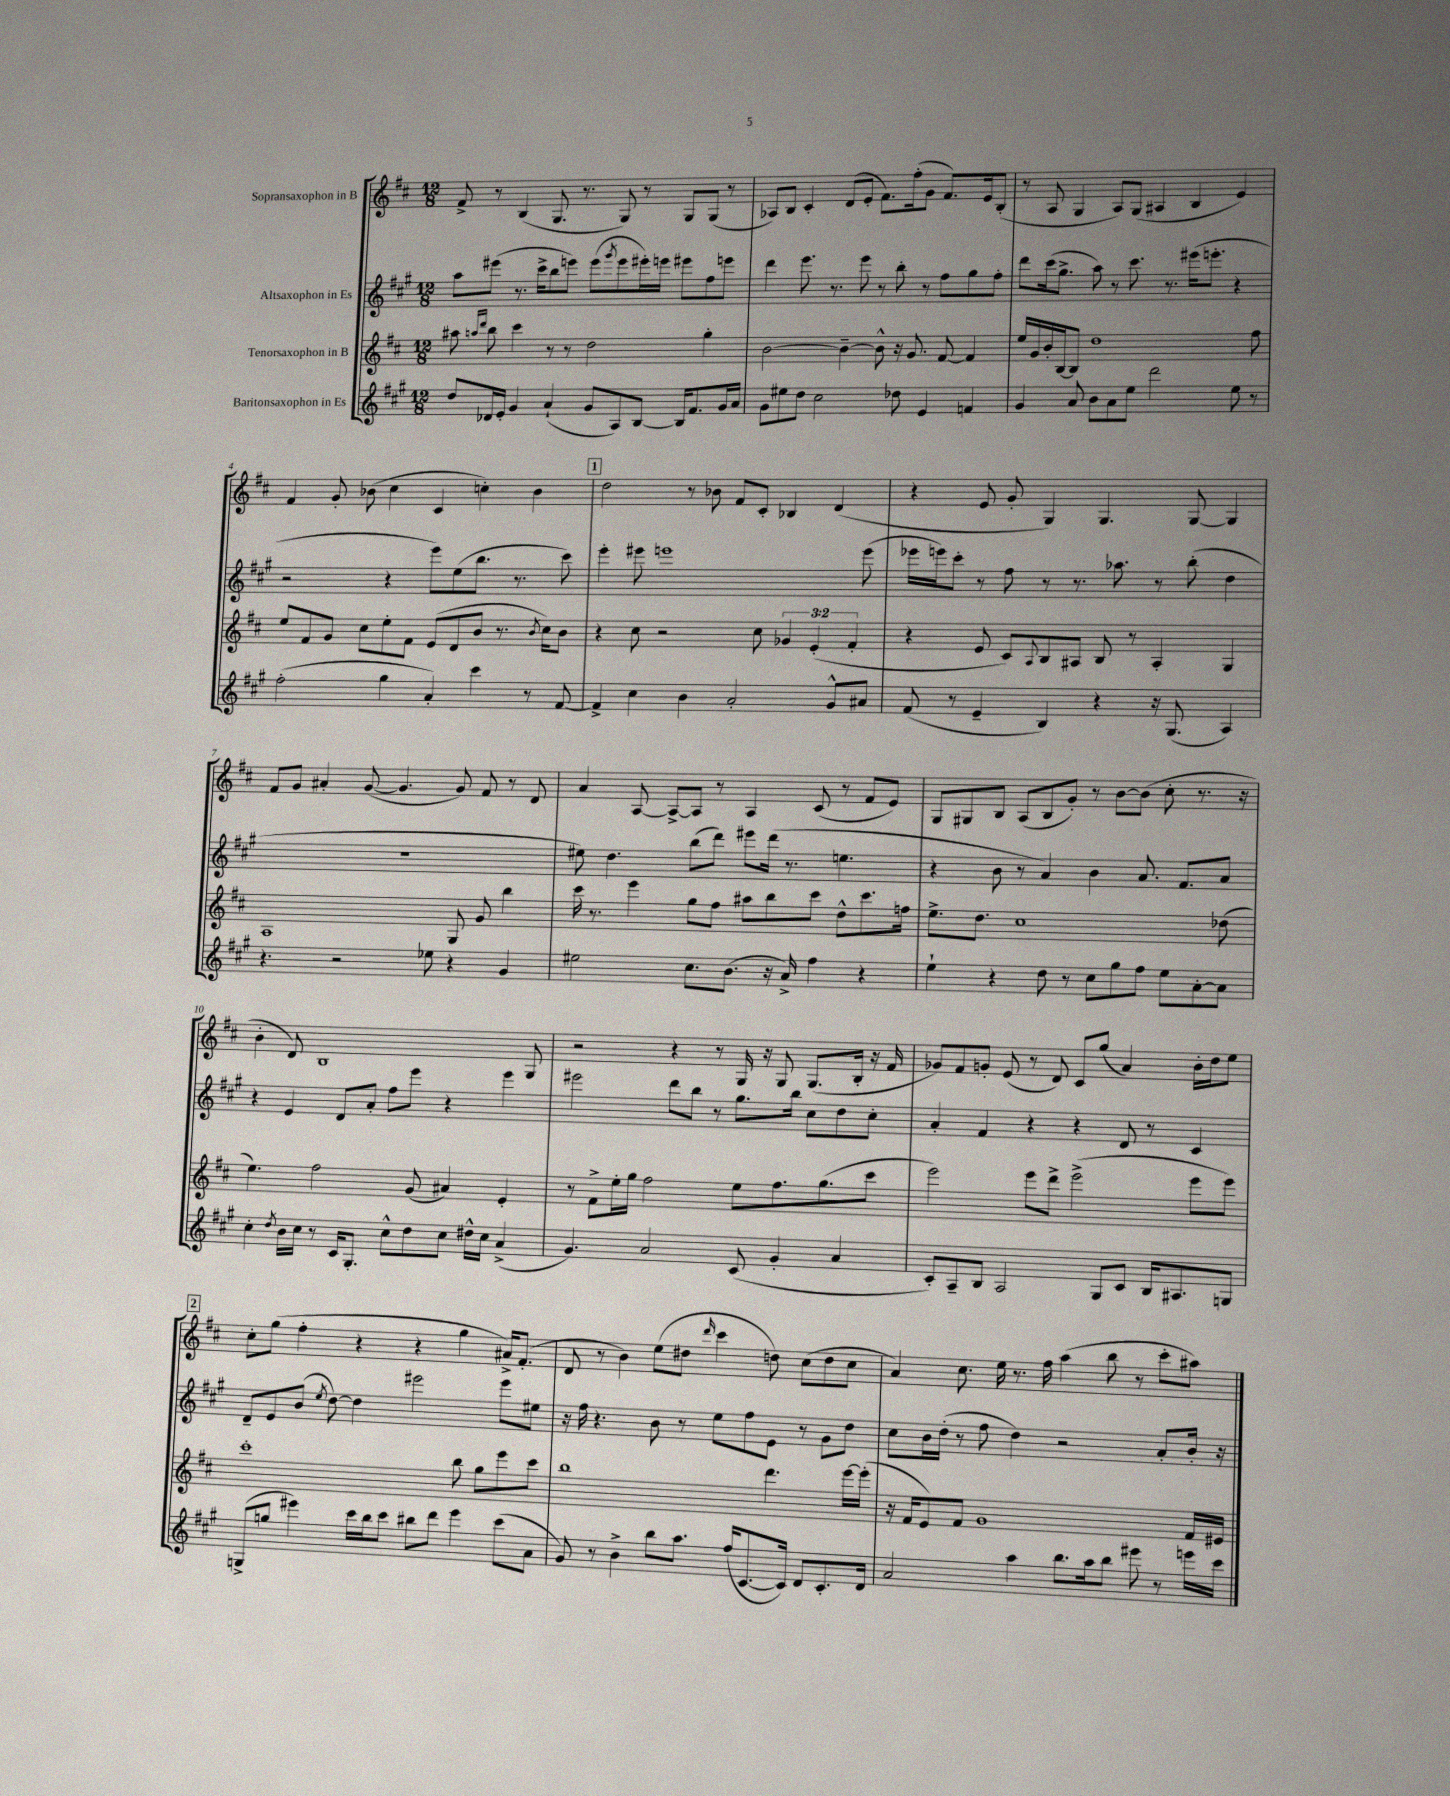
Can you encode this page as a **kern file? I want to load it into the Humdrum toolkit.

**kern	**kern	**kern	**kern
*staff4	*staff3	*staff2	*staff1
*clefG2	*clefG2	*clefG2	*clefG2
*k[f#c#g#]	*k[f#c#]	*k[f#c#g#]	*k[f#c#]
*M12/8	*M12/8	*M12/8	*M12/8
8dd	8aa#	8aa	8f#^
.	16qqaa	.	.
.	16qqddd	.	.
16d-	8bb	(8eee#	8r
16e'	.	.	.
4g#	4ccc#	8.r	(4B
.	.	16ccc#^	.
(4a`	8r	8bb	8.G
.	8r	8eee)	.
.	.	.	8.r
8g#	2dd	(8eee	.
.	.	8qggg#	.
8A)	.	8eee	8G)
[8B	.	16eee#')	8r
.	.	16eee	.
16B]	.	8eee#	8G
8.f#	.	.	.
.	4gg'	8ff#	(8G
16g#	.	8eee	8r
16a	.	.	.
=	=	=	=
8g#	[2b	4ddd	8A-)
8ee#	.	.	8B
8dd	.	8.eee	4c#'
2cc#	.	.	.
.	.	8.r	.
.	4b~_	.	(8d
.	.	8eee	8e'
.	8b^^]	8r	8.f#)
8dd-	16r	8bb'	.
.	8.g	.	(16ff#'
4e	.	8r	8g
.	[8f#	8ff#	8.f#)
4f	4f#]	8gg#	.
.	.	.	16e
.	.	8ff#'	(8B'
=	=	=	=
4g#	16ee	8ddd	8r
.	16g	.	.
.	16b'	(16ccc#	8A
.	[16B	8.gg#^	.
8a	8B]	.	4G
8b	1dd	8aa)	.
8a	.	8r	8A)
8ee	.	8.ccc#	(8G
2ddd	.	.	4A#
.	.	8.r	.
.	.	(16eee#	4B
.	.	8.eee'	.
8ee	.	4r	4e)
8r	8ff#	.	.
=	=	=	=
(2ff#'	8ee	2r	4f#
.	8f#	.	.
.	8g	.	8g'
.	8cc#	.	(8b-
4gg#	8ee'	4r	4cc#
.	8f#	.	.
4a')	(8e	8eee)	4c#
.	8d	(8ee	.
4ccc#	8b	8.bb	4cc')
.	8.r	.	.
.	.	8.r	.
8r	.	.	4b-
.	8qb	.	.
.	16cc#)	.	.
[8f#	8b	8ccc#)	.
=	=	=	=
4f#^]	4r	4eee'	2dd
4cc#	8cc#	8eee#	.
.	2r	1eee	.
4b	.	.	8r
.	.	.	8b-
2a'	.	.	8f#
.	8cc#	.	8c#'
.	6g-	.	4B-
.	(6e'	.	.
8g#^^	.	.	(4d
.	6f#'	.	.
8a#	.	(8eee	.
=	=	=	=
(8f#	4r	16eee-	4r
.	.	16eee)	.
8r	.	8ccc#'	.
4e~	8e	8r	8e
.	8c#)	8ff#	8g'
.	8qqA	.	.
4B)	8B	8r	4G)
.	8A#	8.r	.
4r	8B	.	4.G
.	.	8.aa-	.
.	8r	.	.
16r	4A#'	8r	.
(8.G#	.	.	.
.	.	(8bb'	[8G
4A)	4G	4dd	4G]
=	=	=	=
4.r	1A	1.r	8f#
.	.	.	8g
.	.	.	4a#'
2r	.	.	.
.	.	.	([8g
.	.	.	4.g]
8ee-	.	.	.
4r	8G	.	8g)
.	8g	.	8f#
4g#	4bb	.	8r
.	.	.	8d
=	=	=	=
2ee#	16ccc#	8ee#)	4a
.	8.r	.	.
.	.	4.dd	.
.	4eee	.	[8A
.	.	.	8A^_
8.cc#	8gg	(8bb	8A]
.	8ff#	8ddd)	8r
(8.b	.	.	.
.	8aa#	8eee#	4A
16r	8bb	(16ddd	.
16a^)	.	8.r	.
4ff#	8ccc#	.	(8c#
.	8dd^^	4.ee	8r
4r	8.ccc#	.	8f#
.	.	.	8e)
.	16ff	.	.
=	=	=	=
4ee`	8.ee^	4r	8G
.	.	.	8G#
.	8.dd	.	.
4r	.	8b	8B
.	1cc#	8r	(8A
8dd	.	4a)	8B
8r	.	.	8g')
8cc#	.	4b	8r
8gg#	.	.	[8b
8ff#	.	8.a	(8b]
8ee	.	.	8cc#'
.	.	8.f#	.
[8a'	.	.	8.r
8a]	(8dd-	8a	.
.	.	.	16r
=	=	=	=
4cc#'	4.ee)	4r	4b'
8qdd	.	.	.
16b	.	4e	8d)
16cc#	.	.	.
8r	2ff#	.	1B
16c#	.	8d	.
8.G#'	.	.	.
.	.	8a'	.
8cc#^^	.	8ff#	.
8dd	(8g	8eee	.
8cc#	4a#)	4r	.
16dd#^^	.	.	.
16cc#	.	.	.
(4a^	4e'	4eee	.
.	.	.	8G
=	=	=	=
4.g#)	8r	2eee#	2r
.	8f#^	.	.
.	16ee'	.	.
.	16gg	.	.
2a	2ff#	.	.
.	.	8ddd	4r
.	.	8bb	.
.	.	8r	8r
(8c#	8ee	8.gg#	16G
.	.	.	16r
4g#'	8.ff#	.	8G
.	.	16bb	.
.	.	8cc#	(8.G
.	(8.gg	.	.
4a	.	8dd	.
.	.	.	16B'
.	8ccc#	8cc#'	16r
.	.	.	16f#
=	=	=	=
8c#')	2eee)	4a'	8g-)
8A~	.	.	8f#
8B	.	4f#	8g'
2A	.	.	(8e
.	8eee	4r	8r
.	8ddd^	.	8d)
.	(2eee^	4r	8c#
8G#	.	.	(8gg
8c#	.	8d	4a)
16B	.	8r	.
8.A#	.	.	.
.	8eee	4c#	16b'
.	.	.	16dd
8G	8eee)	.	8ee
=	=	=	=
(8G^	1ccc#'	8d~	8cc#'
8gg	.	8e	(8gg
4eee#)	.	(8b	4ff#'
.	.	8qee	.
.	.	[8dd)	.
16ccc#	.	4dd]	4r
16bb	.	.	.
8ccc#	.	.	.
8bb#	.	2eee#	4r
8ddd	.	.	.
4eee#	8bb	.	4gg
.	8gg	.	.
(8ccc#	8eee	8eee#	16a#^)
.	.	.	(8.f#'
8a	8ccc#	8ee#	.
=	=	=	=
8g#)	1bb	16r	8d
.	.	16ff#	.
8r	.	4.r	8r
4b^	.	.	4b)
8bb	.	8b	(8ee
8.aa	.	8r	8dd#
.	.	.	16qqddd
.	.	8ee	4ccc#
(16ff#	.	.	.
[8.c#	.	8ff#	.
.	4.ddd	8e	8dd)
16c#])	.	.	.
8d	.	8r	(8cc#
8.c#'	.	8g#	8dd
.	[16eee	8dd	8cc#
16d	(16eee']	.	.
=	=	=	=
2a	16r	8cc#	4a)
.	16f#	.	.
.	8e)	16b	.
.	.	(16dd'	.
.	8f#	8r	8.cc#
.	1g	8ff#	.
.	.	.	16ee
4aa	.	4dd)	8.r
.	.	.	16ff#
8.bb	.	2r	(4aa
16aa	.	.	.
8bb	.	.	8bb
8eee#	.	.	8r
8r	.	8a'	8ccc#'
16eee	16f#	16b'	8aa#)
16ccc#	16e#	16r	.
==	==	==	==
*-	*-	*-	*-
